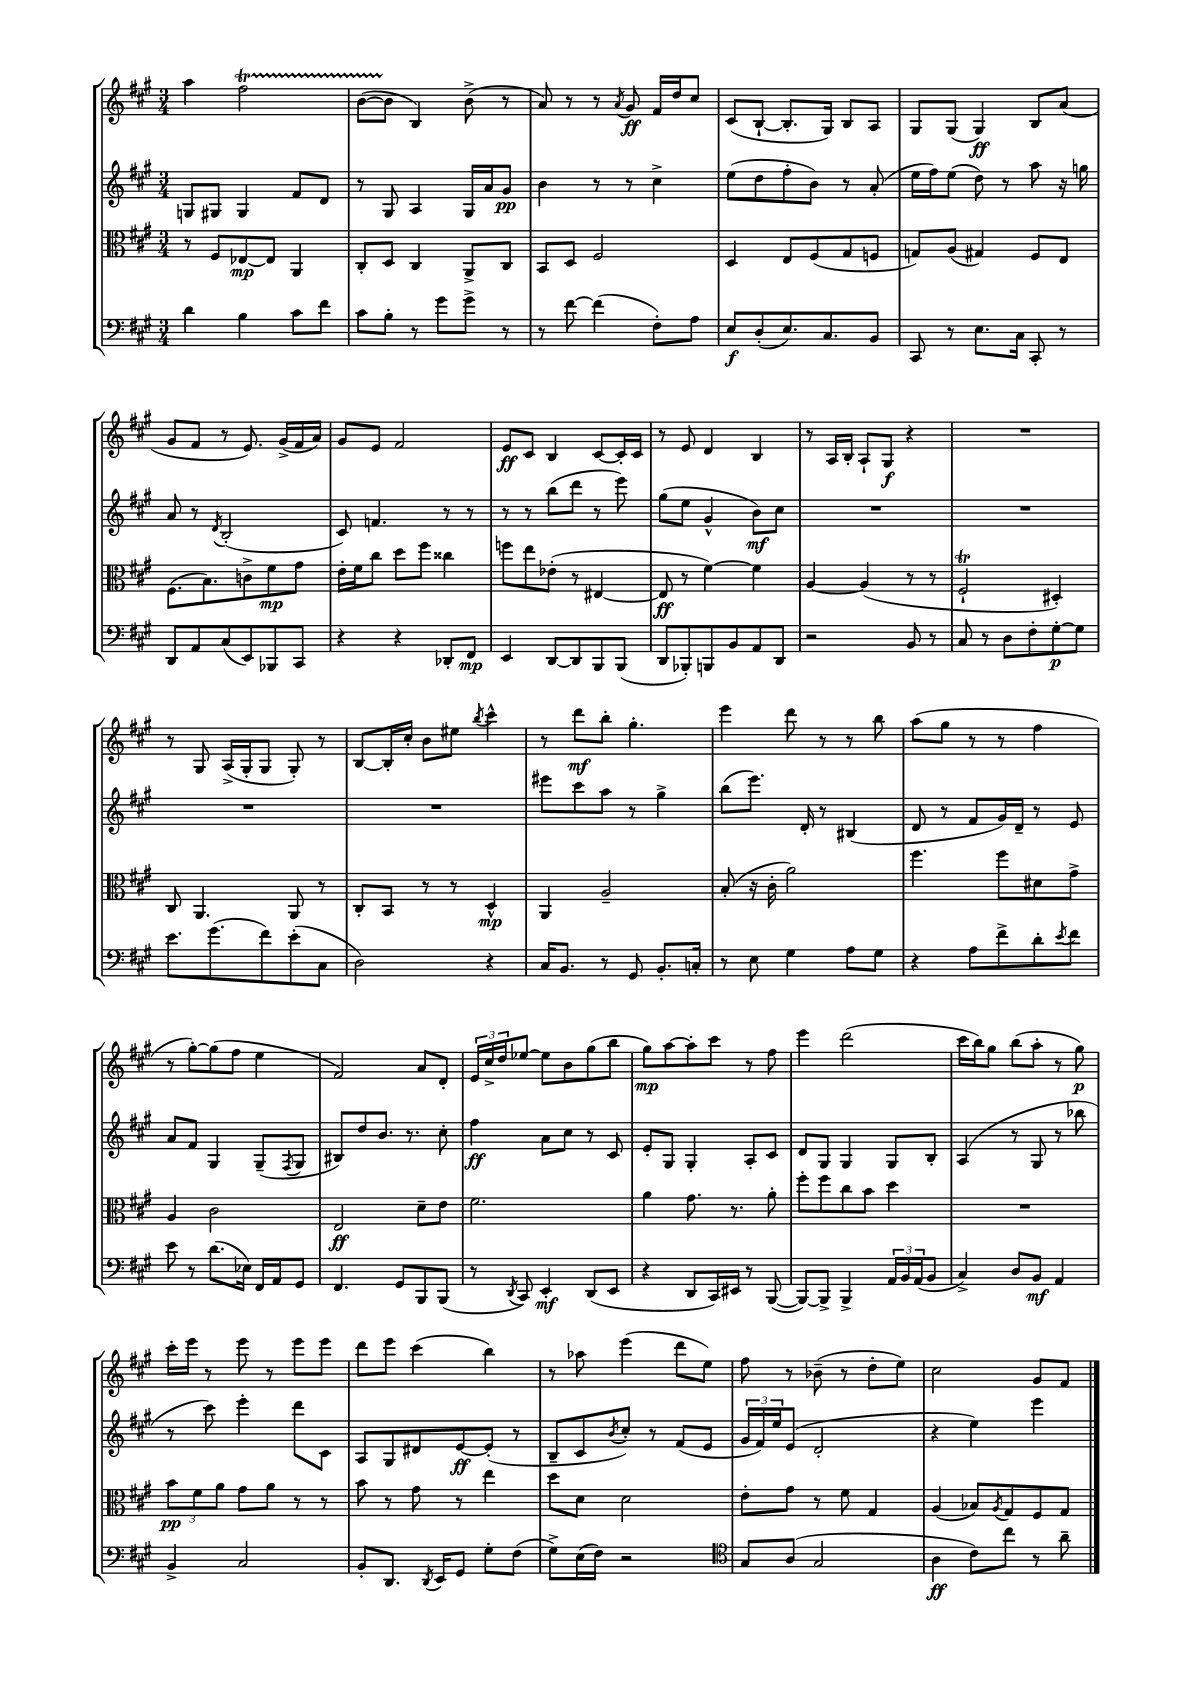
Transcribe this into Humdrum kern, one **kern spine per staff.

**kern	**kern	**kern	**kern
*staff4	*staff3	*staff2	*staff1
*clefF4	*clefC3	*clefG2	*clefG2
*k[f#c#g#]	*k[f#c#g#]	*k[f#c#g#]	*k[f#c#g#]
*M3/4	*M3/4	*M3/4	*M3/4
4d\	8r	8G/L	4aa\
.	8F#/L	8G#/J	.
4B\	[8E-/	4G#/	2ff#\
.	8E-/]J	.	.
8c#\L	4AA/	8f#/L	.
8f#\J	.	8d/J	.
=	=	=	=
8c#\L	8C#'/L	8r	([8b\L
8B'\J	8D/J	8G#/	8b\]J
8r	4C#/	4A/	4B/)
8g#\L	.	.	.
8g#^\J	8AA^/L	16G#/LL	(8b^\
.	.	16a/J	.
8r	8C#/J	8g#/J	8r
=	=	=	=
8r	8BB/L	4b\	8a/)
[8f#\	8D/J	.	8r
(4f#\]	2F#/	8r	8r
.	.	.	8qa/
.	.	8r	8g#/
8F#'\L)	.	4cc#^\	16f#/LL
.	.	.	16dd/J
8A\J	.	.	8cc#/J
=	=	=	=
8E/L	4D/	(8ee\L	(8c#/L
(8D'/	.	8dd\	[8B`/J
8.E/)	8E/L	8ff#'\	8.B'/]L
.	(8F#/	8b\J)	.
8.C#/	.	.	16G#/Jk)
.	8G#/	8r	8B/L
8BB/J	8F/J	(8a'/	8A/J
=	=	=	=
8CC#/	8G/L)	16ee\LL	8G#/L
.	.	16ff#\J)	.
8r	(8A/J	(8ee\J	(8G#/J
8.E\L	4G#/)	8dd\)	4G#/)
.	.	8r	.
16C#\Jk	.	.	.
8CC#'/	8F#/L	8aa\	8B/L
8r	8E/J	16r	(8a/J
.	.	16gg\	.
=	=	=	=
8DD/L	(8.F#\L	8a/	8g#/L
8AA/	.	8r	8f#/J
.	8.B\)	.	.
.	.	8qd/	.
(8C#/	.	(2B'/	8r
8EE/)	8c^\	.	8.e/)
8BBB-/	8f#\	.	.
.	.	.	(16g#^/LL
8CC#/J	8g#\J	.	16f#/
.	.	.	16a/JJ)
=	=	=	=
4r	16e'\LL	8c#/)	8g#/L
.	16f#\J	.	.
.	8cc#\J	4.f/	8e/J
4r	8dd\L	.	2f#/
.	8ff#\J	.	.
8DD-'/L	4cc##\	8r	.
8FF#/J	.	8r	.
=	=	=	=
4EE/	8ff\L	8r	8e/L
.	8ee\	8r	8c#/J
[8DD/L	(8e-'\J	(8bb\L	4B/
8DD/]	8r	8ddd\J	.
8BBB/	[4E#/	8r	[8c#/L
(8BBB/J	.	8eee\)	16c#'/]L
.	.	.	16c#/JJ
=	=	=	=
8DD/L	8E#/]	(8gg#\L	8r
8BBB-'/)	8r	8ee\J	8e/
8BBB/	[4f#\)	4g#^^/	4d/
8BB/	.	.	.
8AA/	4f#\]	8b\L)	4B/
8DD/J	.	8cc#\J	.
=	=	=	=
2r	[4A/	2.r	8r
.	.	.	16A/LL
.	.	.	16B'/JJ
.	(4A/]	.	8A`/L
.	.	.	8G#/J
8BB/	8r	.	4r
8r	8r	.	.
=	=	=	=
8C#/	2F#`/	2.r	2.r
8r	.	.	.
8D\L	.	.	.
8F#'\	.	.	.
[8G#'\	4D#'/)	.	.
8G#\]J	.	.	.
=	=	=	=
8.e\L	8C#/	2.r	8r
.	4.AA/	.	8G#/
(8.g#\	.	.	.
.	.	.	(16A^/LL
.	.	.	16G#'/J
8f#\)	.	.	8G#/J
(8e'\	8AA/	.	8G#'/)
8C#\J	8r	.	8r
=	=	=	=
2D\)	8C#'/L	2.r	[8B/L
.	8BB/J	.	16B'/]L
.	.	.	16cc#'/JJ
.	8r	.	8b\L
.	8r	.	8ee#\J
.	.	.	8qbb/
4r	4D^^/	.	4ccc#^^\
=	=	=	=
16C#/LK	4AA/	8eee#\L	8r
8.BB/J	.	.	.
.	.	8ccc#\	8ddd\L
8r	2A~/	8aa\J	8bb'\J
8GG#/	.	8r	4.gg#'\
8.BB'/L	.	4gg#^\	.
16C'/Jk	.	.	.
=	=	=	=
8r	(8B'/	(8bb\L	4eee\
8E\	16r	8.eee\J)	.
.	16c#'\	.	.
4G#\	2a\)	.	8ddd\
.	.	16d'/	.
.	.	8r	8r
8A\L	.	(4B#/	8r
8G#\J	.	.	8bb\
=	=	=	=
4r	4.ff#\	8d/	(8aa\L
.	.	8r	8gg#\J
8A\L	.	8f#/L	8r
8f#^\	8ff#\L	16g#/L)	8r
.	.	16d~/JJ	.
8d'\	8d#\	8r	4ff#\
8qe/	.	.	.
8f#\J	8g#^\J	8e/	.
=	=	=	=
8e\	4A/	8a/L	8r
8r	.	8f#/J	[8gg#'\L)
(8.d\L	2c#\	4G#/	(8gg#\]
.	.	.	8ff#\J
16E-\Jk)	.	.	.
16FF#/LL	.	(8G#~/L	4ee\
16AA/J	.	.	.
.	.	8qF#/	.
8GG#/J	.	8G#/J	.
=	=	=	=
4.FF#/	2E/	8B#/L)	2f#/)
.	.	8dd/	.
.	.	8.b/J	.
8GG#/L	.	.	.
.	.	8.r	.
8BBB/	8d~\L	.	8a/L
(8BBB/J	8e\J	8cc#'\	8d'/J
=	=	=	=
8r	2.f#\	4ff#\	24e/LL
.	.	.	24cc#^/
.	.	.	24dd/J
8qDD/	.	.	.
8CC#/)	.	.	[8ee-/J
4EE'/	.	8a\L	8ee-\]L
.	.	8cc#\J	8b\
(8DD/L	.	8r	(8gg#\
8EE/J	.	8c#/	8bb\J
=	=	=	=
4r	4a\	8e'/L	8gg#\L)
.	.	8G#/J	[8aa\
8DD/L	8.g#\	4G#'/	8aa'\]
16CC#/L)	.	.	8ccc#\J
16EE#/JJ	8.r	.	.
8r	.	8A'/L	8r
([8BBB/	8a'\	8c#/J	8ff#\
=	=	=	=
8BBB/_L)	8ff#'\L	8d/L	4eee\
8BBB^/]J	8ff#\	8G#/J	.
4BBB^/	8cc#\	4G#/	(2ddd\
.	8b\J	.	.
24AA/LL	4dd\	8G#/L	.
24BB/	.	.	.
(24AA/J	.	.	.
8BB/J	.	8B'/J	.
=	=	=	=
4C#^/)	2.r	(4A/	16ccc#\LL
.	.	.	16bb\J)
.	.	.	8gg#\J
8D/L	.	8r	(8bb\L
8BB/J	.	8G#/	8aa'\J
4AA/	.	8r	8r
.	.	8bb-\	8gg#\)
=	=	=	=
4BB^/	12b\L	8r	16ccc#'\LL
.	.	.	16eee\JJ
.	12f#\	.	.
.	.	8ccc#\)	8r
.	12a\J	.	.
2C#/	8g#\L	4eee'\	8eee\
.	8a\J	.	8r
.	8r	8ddd\L	8eee\L
.	8r	8c#\J	8eee\J
=	=	=	=
8BB'/L	8b\	8A/L	8ddd\L
8.DD/J	8r	8G#/	8eee\J
.	8g#\	8d#/	(4ccc#\
8qDD/	.	.	.
16EE/LK	.	.	.
8GG#/J	8r	[8e/	.
8G#'\L	4ee\	(8e'/]J	4bb\)
(8F#\J	.	8r	.
=	=	=	=
8G#^\L)	8dd\L	8B~/L	8r
(16E\L	8d\J	8c#/	8aa-\
16F#\JJ)	.	.	.
.	.	8qb/	.
2r	2d\	8cc#'/J)	(4eee\
.	.	8r	.
.	.	(8f#/L	8ddd\L
.	.	8e/J	8ee\J)
=	=	=	=
*clefC4	*	*	*
8G#/L	8e'\L	24g#/LL	8ff#\
.	.	24f#/)	.
.	.	24ee/J	.
(8A/J	8g#\J	(8e/J	8r
2G#/	8r	2d'/	(8b-~\
.	8f#\	.	8r
.	4G#/	.	8dd'\L
.	.	.	8ee\J)
=	=	=	=
4A\	(4A/	4r	2cc#\
8c#\L)	8B-/L)	4ee\)	.
.	8qA/	.	.
8cc#\J	8G#/	.	.
8r	8F#/	4eee\	8g#/L
8a~\	8G#/J	.	8f#/J
==	==	==	==
*-	*-	*-	*-
